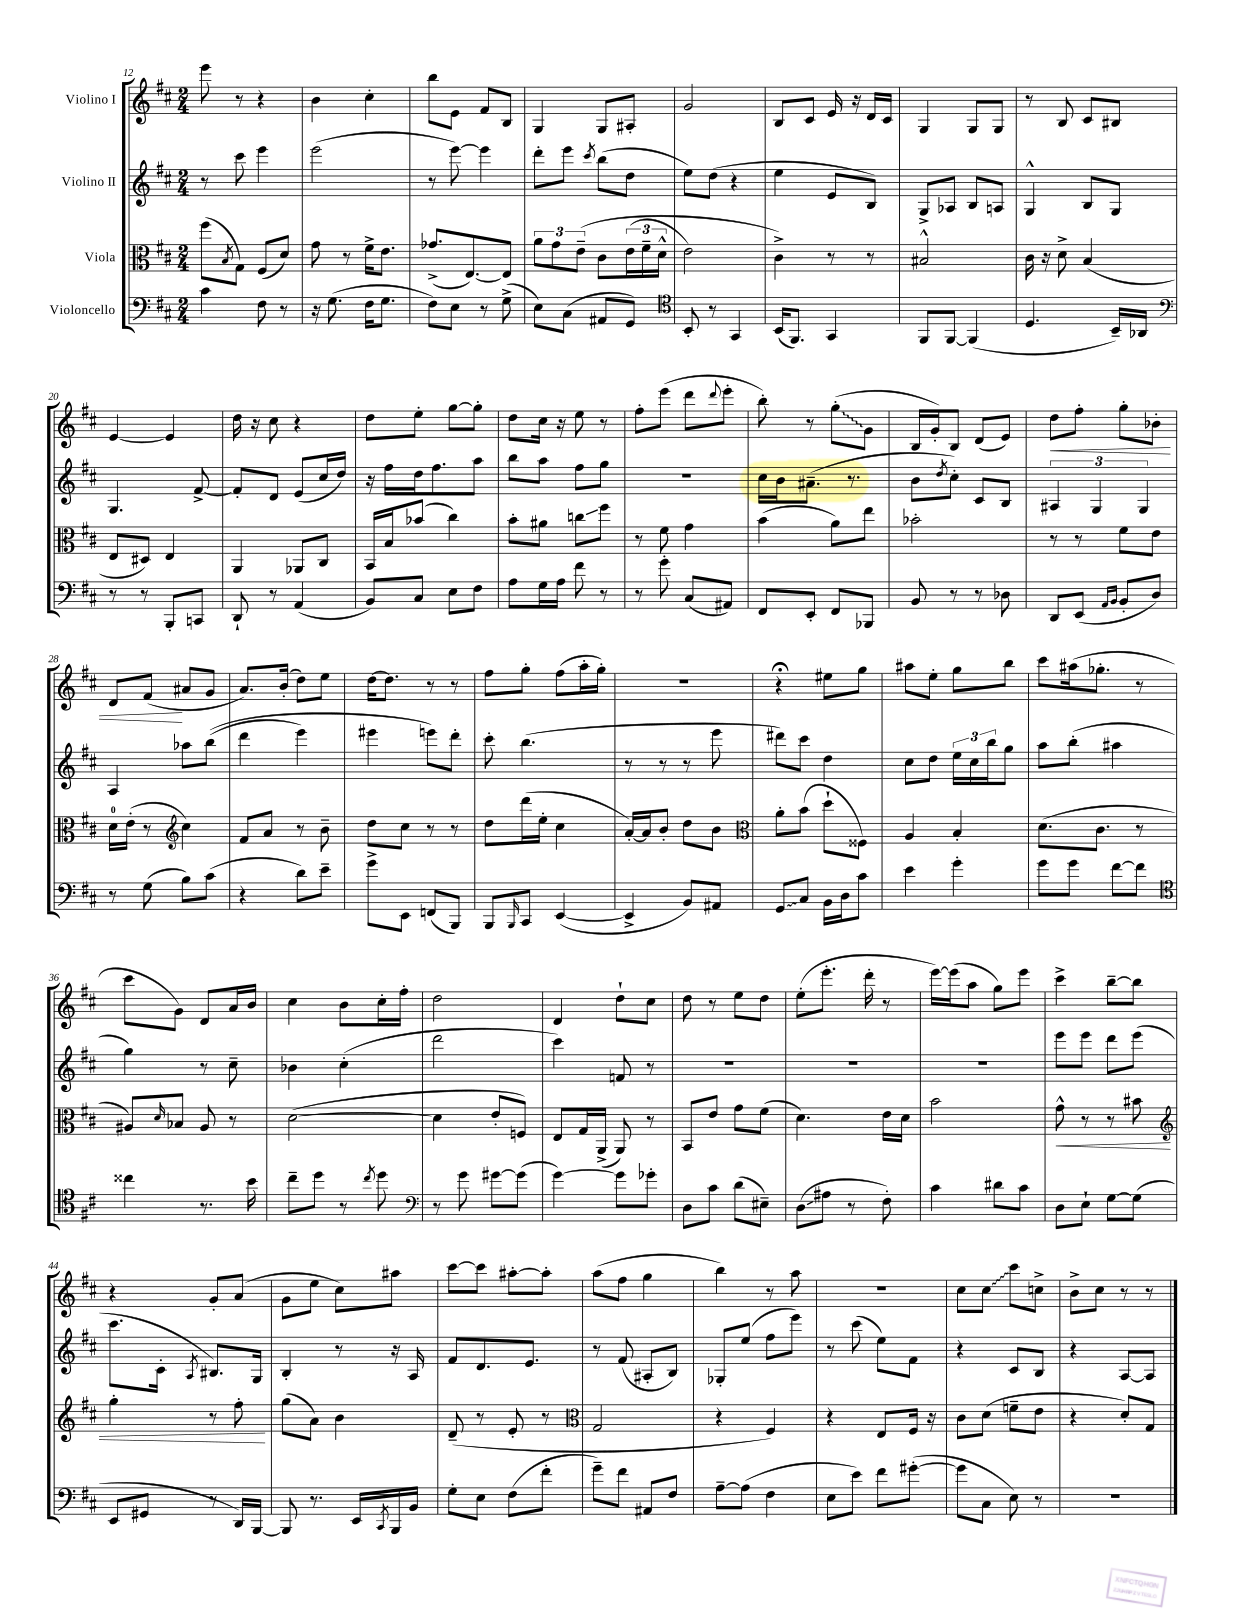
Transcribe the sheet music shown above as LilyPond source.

<<
\new StaffGroup <<
\new Staff = "s0" \with { instrumentName = "Violino I" } {
    \clef treble \key d \major \numericTimeSignature \time 2/4
    e'''8 r8 r4 |
    b'4 cis''4-. |
    b''8 e'8 fis'8 b8 |
    g4 g8 ais8-. |
    g'2 |
    b8 cis'8 e'16 r16 d'16 cis'16 |
    g4 g8 g8 |
    r8 b8 cis'8 bis8 |
    e'4~ e'4 |
    d''16 r16 cis''8 r4 |
    d''8 e''8-. g''8~ g''8-. |
    d''8 cis''16 r16 e''8 r8 |
    fis''8-. e'''8( d'''8 \appoggiatura { d'''8 } e'''8-. |
    b''8-.) r8 \once \override Glissando.style = #'zigzag g''8-.\glissando( g'8 |
    b16 g'16-.) b8 d'8( e'8) |
    d''8\< fis''8-. g''8-. bes'8-. |
    d'8 fis'8\!( ais'8 g'8 |
    a'8.) b'16-.( d''8) e''8 |
    d''16~ d''8. r8 r8 |
    fis''8 g''8-. fis''8( a''16-. g''16-.) |
    r2 |
    r4\fermata eis''8 g''8 |
    ais''8 e''8-. g''8 b''8 |
    cis'''8 ais''16( ges''8.-. r8 |
    cis'''8 g'8) d'8 a'16 b'16 |
    cis''4 b'8 cis''16-. fis''16-. |
    d''2 |
    d'4 d''8-! cis''8 |
    d''8 r8 e''8 d''8 |
    e''8-.( e'''8.-. d'''16-. r8 |
    e'''16~) e'''16( a''8 g''8) e'''8 |
    cis'''4-> b''8~-- b''8 |
    r4 g'8-. a'8( |
    g'8 e''8 cis''8) ais''8 |
    cis'''8~ cis'''8 ais''8~-. ais''8-. |
    a''8( fis''8 g''4 |
    b''4) r8 a''8 |
    R2 |
    cis''8 \once \override Glissando.style = #'zigzag cis''8\glissando cis'''8 c''8-> |
    b'8-> cis''8 r8 r8 \bar "|." |
}
\new Staff = "s1" \with { instrumentName = "Violino II" } {
    \clef treble \key d \major \numericTimeSignature \time 2/4
    r8 cis'''8 e'''4 |
    e'''2( |
    r8 e'''8~) e'''4 |
    d'''8-. e'''8 \acciaccatura { cis'''8 } b''8( d''8 |
    e''8) d''8( r4 |
    e''4 e'8 b8) |
    g8-> aes8 b8 a8 |
    g4-^ b8 g8 |
    g4. fis'8~-> |
    fis'8-. d'8 e'8( cis''16 d''16) |
    r16 fis''16 d''16 fis''8. a''8 |
    b''8 a''8 fis''8 g''8 |
    R2 |
    cis''16 b'16 ais'8.--( r8. |
    b'8 \acciaccatura { d''8 } cis''8-.) cis'8 b8 |
    \tuplet 3/2 { ais4 g4 g4 } |
    a4 aes''8 b''8(\( |
    d'''4 e'''4) |
    eis'''4 e'''8\) d'''8-. |
    cis'''8-. b''4.( |
    r8 r8 r8 e'''8 |
    dis'''8) cis'''8 d''4 |
    cis''8 d''8 \tuplet 3/2 { e''16 cis''16 b''16 } g''8 |
    a''8 b''8-.( ais''4 |
    g''4) r8 cis''8-- |
    bes'4 cis''4-.( |
    d'''2 |
    cis'''4) f'8 r8 |
    R2 |
    R2 |
    R2 |
    e'''8 e'''8 d'''8 e'''8( |
    cis'''8. cis'16-. \acciaccatura { a8 } bis8.) g16 |
    b4-. r8 r16 a16 |
    fis'8 d'8. e'8. |
    r8 fis'8( ais8-. b8) |
    ges8-. e''8( fis''8 e'''8) |
    r8 cis'''8( e''8) fis'8 |
    r4 cis'8 b8 |
    r4 a8~ a8 \bar "|." |
}
\new Staff = "s2" \with { instrumentName = "Viola" } {
    \clef alto \key d \major \numericTimeSignature \time 2/4
    fis''8( \acciaccatura { b8 } g8) fis8( d'8) |
    g'8 r8 fis'16-> e'8. |
    ges'8.->( e8.~) e8 |
    \tuplet 3/2 { a'8 g'8 e'8--\( } cis'8 \tuplet 3/2 { e'16( fis'16-- d'16-^ } |
    e'2) |
    cis'4->\) r8 r8 |
    bis2-^ |
    cis'16 r16 d'8-> b4( |
    e8 dis8) e4 |
    a,4 aes,8 cis8 |
    b,16 b16 bes'8( cis''4) |
    b'8-. ais'8 c''8\glissando fis''8 |
    r8 fis'8 g'4 |
    b'4( a'8) e''8 |
    bes'2-. |
    r8 r8 fis'8 e'8 |
    d'16-0 e'16-.( r8 \clef treble cis''4) |
    fis'8 a'8 r8 b'8-- |
    d''8 cis''8 r8 r8 |
    d''8 d'''16( e''16-. cis''4 |
    a'16~-.) a'16 b'8-. d''8 b'8 |
    \clef alto a'8-. b'8( d''8-! fisis8) |
    a4 b4-. |
    d'8.( cis'8. r8 |
    ais8) \grace { d'16 } bes8 ais8 r8 |
    d'2~( |
    d'4 e'8-. f8) |
    e8 g16 a,16->( a,8) r8 |
    b,8 e'8 g'8 fis'8( |
    d'4.) e'16 d'16 |
    b'2 |
    g'8-^\< r8 r8 bis'8 |
    \clef treble g''4-. r8 fis''8-.\! |
    g''8( a'8) b'4 |
    d'8--( r8 e'8-. r8 |
    \clef alto g2 |
    r4 fis4) |
    r4 e8 fis16 r16 |
    cis'8 d'8( f'8-- e'8 |
    r4 d'8-.) g8 \bar "|." |
}
\new Staff = "s3" \with { instrumentName = "Violoncello" } {
    \clef bass \key d \major \numericTimeSignature \time 2/4
    cis'4 fis8 r8 |
    r16 g8.( fis16 g8. |
    fis8) e8 r8 g8->( |
    e8) cis8( ais,8 g,8) |
    \clef tenor b,8-. r8 g,4 |
    b,16( fis,8.) g,4 |
    fis,8 fis,8~ fis,4( |
    d4. b,16--) aes,16 |
    \clef bass r8 r8 b,,8-. c,8 |
    d,8-! r8 a,4( |
    b,8) cis8 e8 fis8 |
    a8 g16 a16 fis'8 r8 |
    r8 g'8-. cis8( ais,8) |
    fis,8 e,8-. fis,8 bes,,8 |
    b,8 r8 r8 des8 |
    d,8 e,8( \grace { a,16 b,16 } b,8-. d8) |
    r8 g8( b8) cis'8( |
    r4 d'8) e'8-- |
    g'8-> e,8 f,8( b,,8) |
    b,,8 \grace { b,,16 } cis,8 e,4~( |
    e,4-> b,8) ais,8 |
    \once \override Glissando.style = #'zigzag g,8\glissando cis8 b,16 d16 cis'8 |
    e'4 g'4-. |
    g'8 g'8 fis'8~ fis'8 |
    \clef tenor cisis''4 r8. b'16 |
    cis''8-- d''8 r8 \acciaccatura { cis''8 } d''8 |
    \clef bass r8 g'8 gis'8~ gis'8( |
    g'4~) g'8 ges'8-. |
    d8 cis'8 d'8( eis8--) |
    d8\glissando( ais8 r8 fis8-.) |
    cis'4 dis'8 cis'8 |
    d8 e8-! g8~ g8( |
    e,8 gis,8 r8 d,16) b,,16~ |
    b,,8 r8. e,16 \acciaccatura { cis,8 } b,,16 b,16 |
    g8-. e8 fis8( fis'8-. |
    g'8--) fis'8 ais,8 fis8 |
    a8~-- a8( fis4 |
    e8 e'8) fis'8 gis'8~-.( |
    gis'8 cis8 e8) r8 |
    r2 \bar "|." |
}
>>
>>
\layout { \context { \Score currentBarNumber = #12 } }
